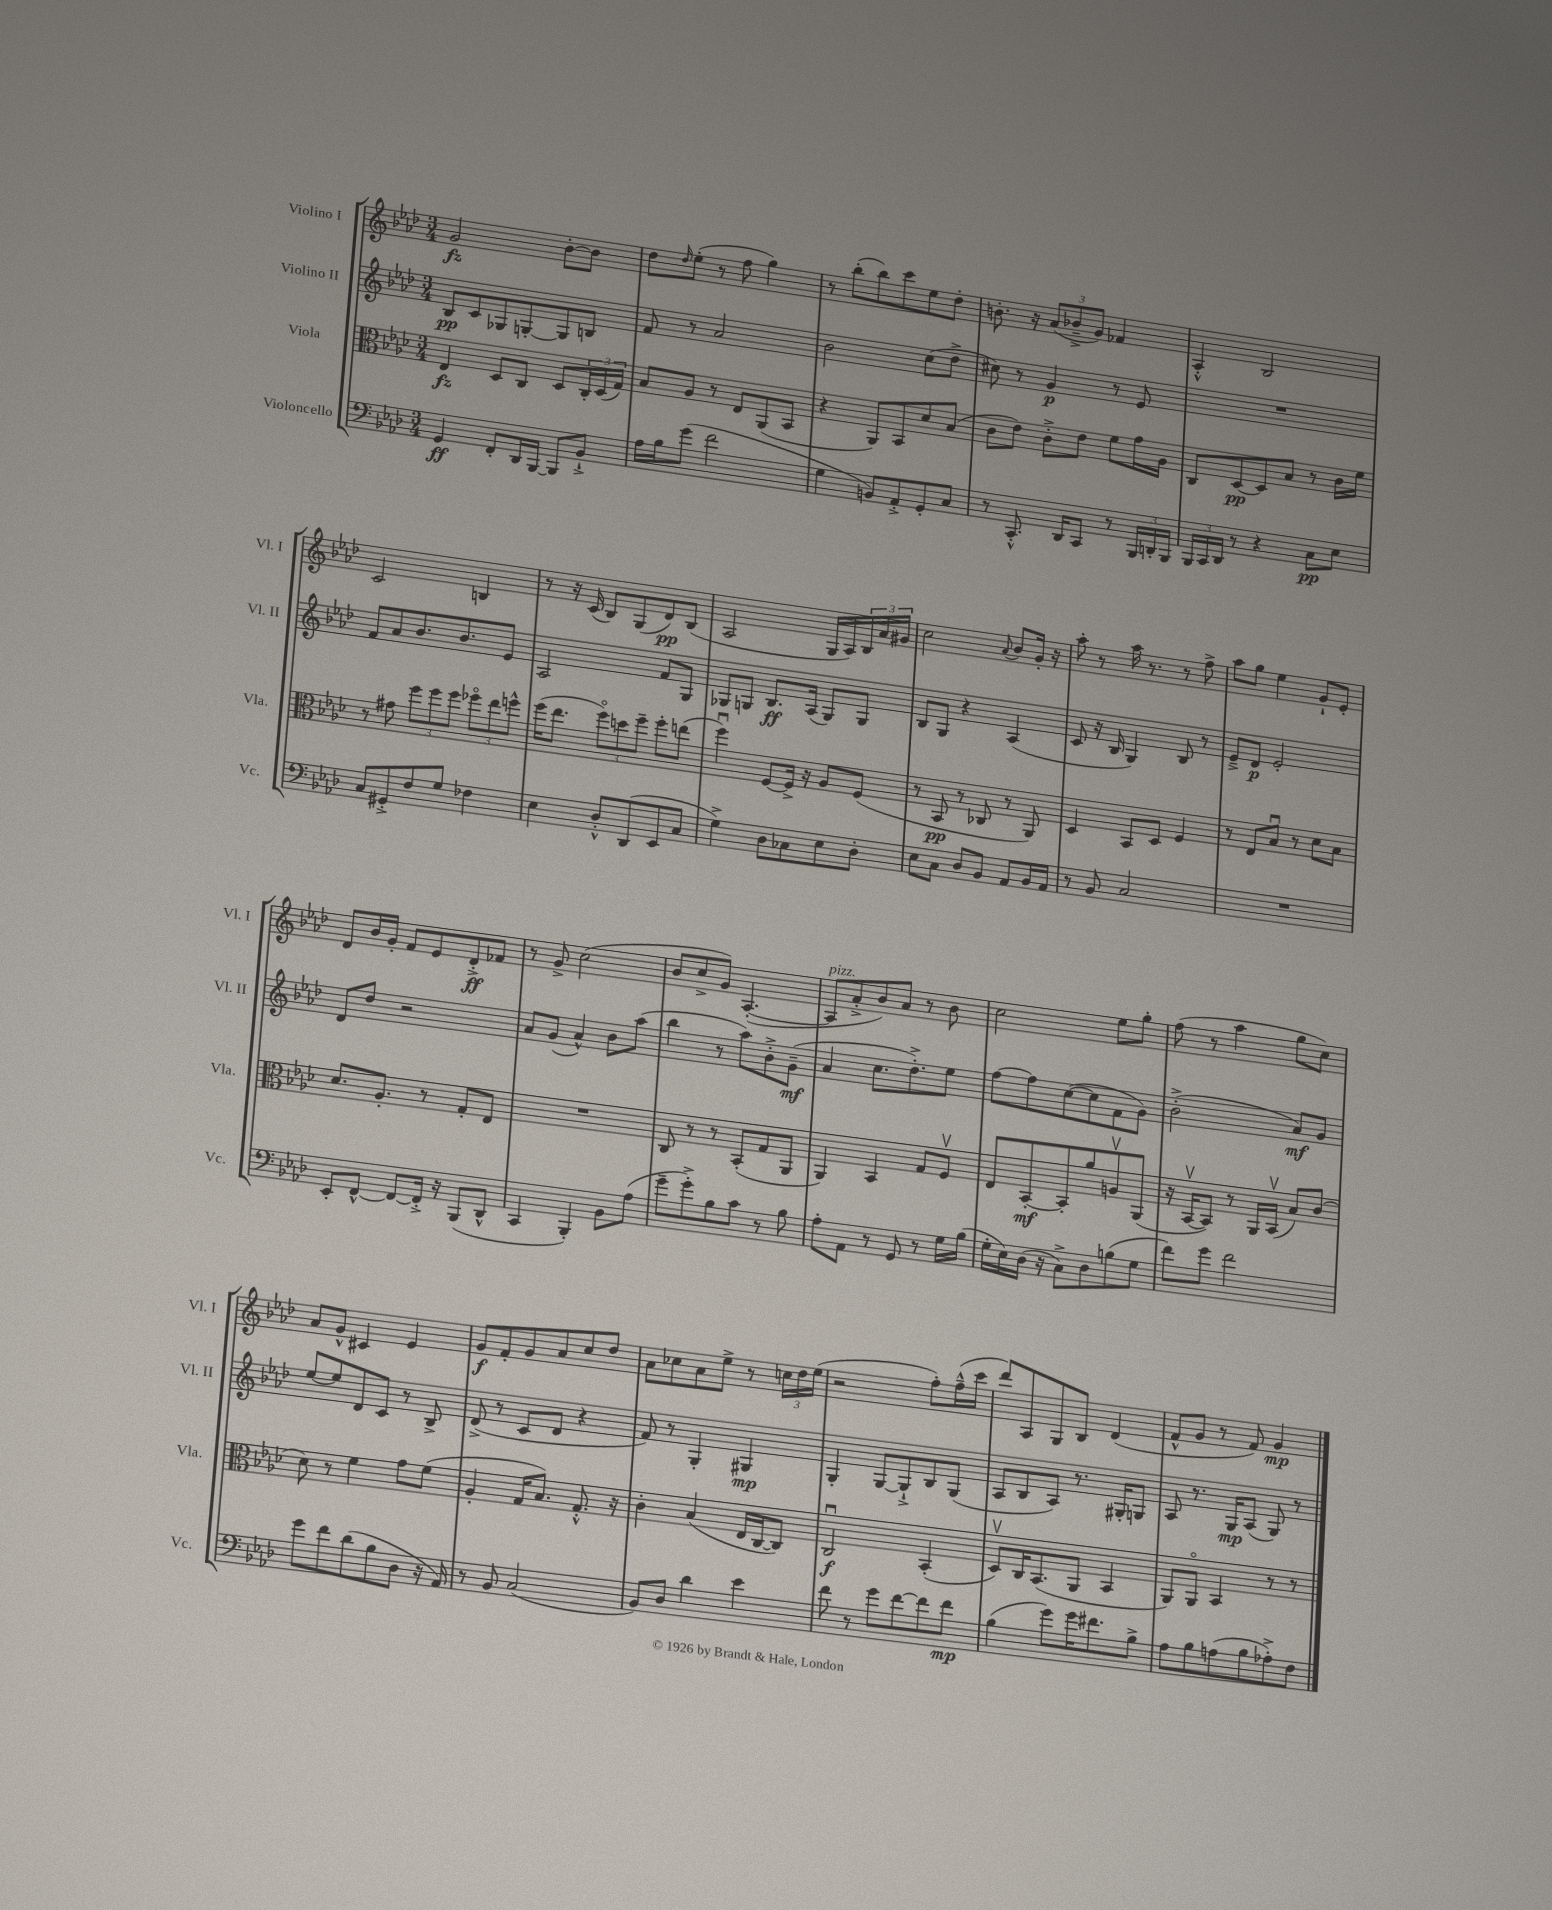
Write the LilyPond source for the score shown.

<<
\new StaffGroup <<
\new Staff = "s0" \with { instrumentName = "Violino I" shortInstrumentName = "Vl. I" } {
    \clef treble \key aes \major \numericTimeSignature \time 3/4
    g'2\fz bes'8~-. bes'8 |
    des''8 \grace { des''16 } ees''8-.( r8 f''8 g''4) |
    r8 bes''8-.( bes''8) c'''8 ees''8 des''8-. |
    b'8.-. r16 \tuplet 3/2 { aes'8( bes'8---> g'8) } fes'4 |
    aes4-.-^ bes2 |
    c'2 b4 |
    r8 r16 c'16( bes8) g8( des'8\pp) bes8( |
    aes2 g16 aes16) \tuplet 3/2 { bes16 aes'16 gis'16 } |
    c''2 \appoggiatura { aes'8 } bes'8 g'16-. r16 |
    aes''8-. r8 aes''16 r8. r8 f''8-> |
    aes''8 g''8 ees''4 g'8-! ees'8-. |
    des'8 bes'16 g'16-. f'8 ees'8 des'8-.->\ff fes'8 |
    r8 g'8-> c''2( |
    bes'8 c''8-> g'8) aes4.~-.( |
    aes8^\markup { \italic "pizz." } aes'8-.-> bes'8) aes'8 r8 bes'8 |
    c''2 ees''8 g''8-. |
    f''8( r8 aes''4 g''8 c''8) |
    aes'8 g'8-^ cis'4 ees'4 |
    g'8\f f'8-. g'8 aes'8 c''8 des''8 |
    aes'8 ces''8 aes'8 ees''8-> r8 \tuplet 3/2 { c''16 des''16 ees''16( } |
    r2 f''8-.) f''16---^( c'''16 |
    des'''8) aes8 g8 bes8 des'4( |
    f'8-^ g'8 r8 f'8) g'4\mp \bar "|." |
}
\new Staff = "s1" \with { instrumentName = "Violino II" shortInstrumentName = "Vl. II" } {
    \clef treble \key aes \major \numericTimeSignature \time 3/4
    bes8\pp c'8 ges8 g8~-. g8 b8 |
    f'8 r8 aes'2 |
    bes'2 c''8( des''8-> |
    cis''8) r8 g'4\p r8 ees'8 |
    R2. |
    f'8 aes'8 bes'8. bes'8. ees'8 |
    aes2 f'8 g8 |
    ges8 g8 bes8.\ff aes16( g8) g8 |
    bes8 g8 r4 aes4( |
    c'8 r16 bes16 g4) bes8 r8 |
    ees'8---> des'8\p ees'2-. |
    des'8 des''8 r2 |
    aes'8 g'8( aes'4-^) bes'8 aes''8( |
    bes''4 r8 aes''8) bes'8-.-> g'8--\mf( |
    aes'4 c''8. des''8.-.->) ees''8 |
    f''8~ f''8 c''8~( c''8 f'8 g'8) |
    bes'2-.->( aes'8\mf) g'8 |
    ees''8~ ees''8 des'8 c'8 r8 bes8-> |
    des'8->( r8 c'8 des'8 r4 |
    f'8) r8 g4-. gis4\mp |
    g4-. g8~ g8-!-> bes8 g8( |
    aes8 bes8 aes8) r8. gis16-. g8 |
    aes8 r8. g16\mp aes8( g8) r8 \bar "|." |
}
\new Staff = "s2" \with { instrumentName = "Viola" shortInstrumentName = "Vla." } {
    \clef alto \key aes \major \numericTimeSignature \time 3/4
    ees4\fz des8 c8 des8 \tuplet 3/2 { c16-. des16( g16) } |
    bes8 aes8 r8 ees8 aes,8( bes,8 |
    r4 aes,8) bes,8 des'8 bes8( |
    c'8 ees'8) c'8-.-> ees'8 f'8 g'16 aes16 |
    c8 des8~\pp des8 bes8 r8 c'16 f'16 |
    r8 gis'8 \tuplet 3/2 { f''8 f''8 f''8 } \tuplet 3/2 { fes''8\flageolet ees''8 f''8-^ } |
    f''16( ees''8. \tuplet 3/2 { f''8\flageolet) d''8 f''8-- } f''8-. e''8( |
    f''4\downbow) f8~ f16-> r16 aes8 f8( |
    r8 bes,8\pp r8 ces8 r8 aes,8) |
    des4 bes,8 des8 f4 |
    r8 ees8 bes8\downbow r8 des'8 bes8 |
    des'8. aes8.-. r8 g8-. ees8 |
    R2. |
    c8 r8 r8 bes,8-.( g8 aes,8 |
    aes,4) bes,4 g8 f8\upbow |
    ees8 bes,8~-.\mf bes,8-. aes'8 a8\upbow aes,8( |
    r16 bes,16~\upbow bes,8) r8 aes,16 bes,16\upbow( bes8) c'8( |
    des'8) r8 f'4 g'8 f'8( |
    aes4-. g16 bes8.) g8.-.-^ r16 |
    c'4-. bes4( ees16 c16~ c8) |
    c2\downbow\f bes,4-.( |
    des8\upbow) c16 bes,8.( aes,8 bes,4 |
    aes,8) aes,8\flageolet bes,4 r8 r8 \bar "|." |
}
\new Staff = "s3" \with { instrumentName = "Violoncello" shortInstrumentName = "Vc." } {
    \clef bass \key aes \major \numericTimeSignature \time 3/4
    g,4\ff f,8-. des,16 bes,,16~ bes,,8 bes,8-!-> |
    aes16 bes16 g'8( f'2 |
    g4 b,8) aes,8-.-> g,8-. c8 |
    r8 c,8.-.-^ des,16 c,8 r8 \tuplet 3/2 { bes,,16 d,16-. bes,,16 } |
    \tuplet 3/2 { bes,,16 c,16 des,16 } r8 r4 c8\pp ees8 |
    c8 gis,8-.-> f8 g8 fes4 |
    ees4 des8-.-^ des,8( ees,8 c8 |
    g4->) des8 ces8 ees8 des8-. |
    ees8 c8 des8 bes,8 aes,8 bes,16 aes,16 |
    r8 bes,8 c2 |
    R2. |
    ees,8-. f,8~-^ f,8~ f,16-.-> r16 bes,,8( des,8-^ |
    c,4 bes,,4-.) bes,8 aes8( |
    g'8-- g'8-.->) bes8 c'8 r8 bes8 |
    aes8-. aes,8 r8 g,8 r8 g16 bes16( |
    g16-. ees16) des16( r16 c8->) des8 b8( g8 |
    f'8) g'8 f'2 |
    g'8 f'8 des'8( bes8 des8 r16 aes,16) |
    r8 bes,8 c2( |
    bes,8) des8 des'4 ees'4 |
    f'8 r8 g'8 f'8~ f'8 f'8\mp |
    bes4( g'8) g'16 fis'8. bes8-> |
    aes8 bes8 a8( bes8 aes8-.->) f8 \bar "|." |
}
>>
>>
\layout { \context { \Score \remove "Bar_number_engraver" } }
